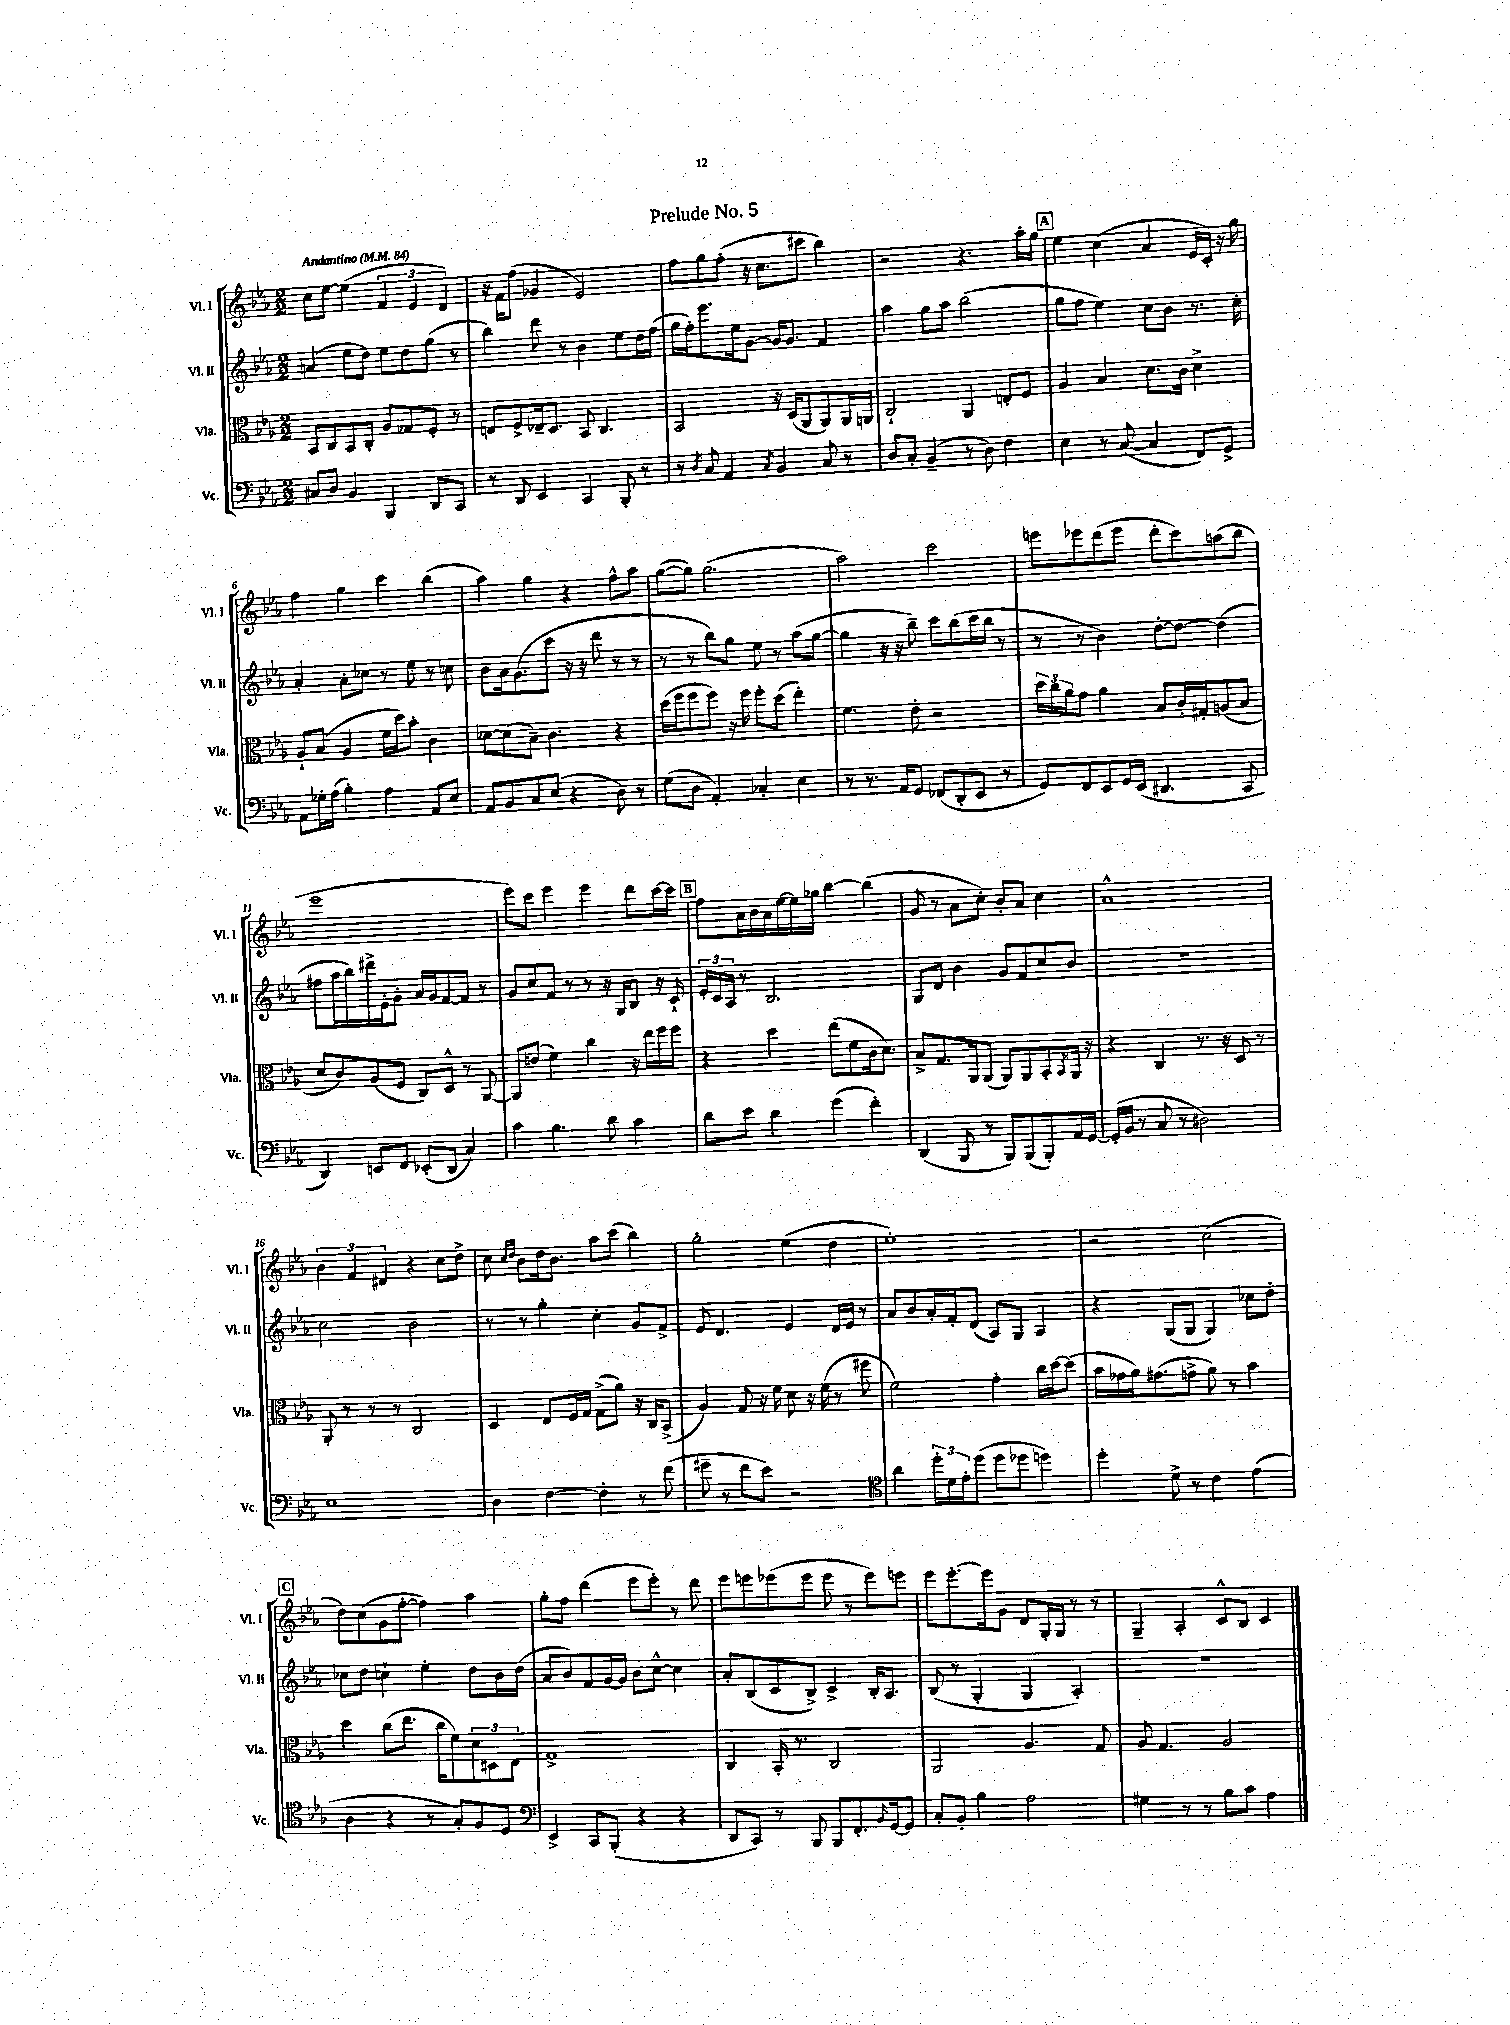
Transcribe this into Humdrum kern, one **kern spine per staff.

**kern	**kern	**kern	**kern
*staff4	*staff3	*staff2	*staff1
*clefF4	*clefC3	*clefG2	*clefG2
*k[b-e-a-]	*k[b-e-a-]	*k[b-e-a-]	*k[b-e-a-]
*M2/2	*M2/2	*M2/2	*M2/2
*MM84	*MM84	*MM84	*MM84
8C#	8BB-	(4a	8cc
8D	8C	.	[8ee-
4BB-	8BB-	8ee-	(4ee-]
.	8C'	8dd)	.
4BBB-	8A-	8ee-	6f
.	8G-	8dd	.
.	.	.	6e-
8DD	8F'	(8gg	.
.	.	.	6d)
8CC	8r	8r	.
=	=	=	=
8r	8E	4bb-)	16r
.	.	.	16f
8DD	8F^	.	(8ff
4EE-	16E-~	8ddd	4g-
.	8.D	.	.
.	.	8r	.
4CC	8BB-	4b-	2e-)
.	4.C	.	.
8BBB-'	.	8ee-	.
8r	.	16dd	.
.	.	(16ff	.
=	=	=	=
8r	2BB-	16gg	8ff
.	.	16ff')	.
8qD	.	.	.
8C	.	8.eee-	8gg
4AA-	.	.	(8ff'
.	.	16ee-	.
.	.	[8g	16r
.	.	.	8.cc
8qC	.	.	.
4BB-	16r	16g]	.
.	(16D	8.g	.
.	8AA-	.	8ccc#
8C	8AA-)	4f	4bb-)
8r	16AA-	.	.
.	16AA	.	.
=	=	=	=
8D	2C`	4aa-	2r
8C'	.	.	.
(4BB-~	.	8gg	.
.	.	8aa-	.
8r	4AA-	(2bb-	4.r
8D)	.	.	.
4F	8E'	.	.
.	8F	.	16aa-'
.	.	.	16gg
=	=	=	=
4E-	4A-	8gg	4ee-
.	.	8ff	.
8r	4B-	4ee-)	(4cc
([8C	.	.	.
4C]	8.d	8cc	4a-
.	.	8b-	.
.	16c	.	.
8FF)	4d^	8.r	16e-
.	.	.	16c')
8GG^	.	.	16r
.	.	16cc'	16gg
=	=	=	=
8AA-	8A-`	4a-'	4ff
16G-'	(8B-	.	.
(16A-	.	.	.
4B-')	4A-	8a-'	4gg
.	.	8cc-	.
4A-	16f	8r	4ccc
.	16dd)	.	.
.	8b-'	8ee-	.
8AA-	4c	8r	(4bb-
8E-	.	8cc	.
=	=	=	=
8AA-	[8d-	8b-	4aa-)
8BB-	(8d-]	16a-	.
.	.	(8.g	.
8C	8B-~)	.	4gg
(8E-	4.c	8ccc	.
4r	.	16r	4r
.	.	16r	.
.	.	8ddd	.
8D)	4r	8r	8ff^^
8r	.	8r	8aa-
=	=	=	=
(8G	(16dd	8r	([8gg
.	16ff	.	.
8D	8ff	8r	8gg])
4AA-')	8ff)	8bb-)	(2.gg
.	16r	8gg	.
.	16ff	.	.
4C-'	8ff'	8ee-	.
.	(8dd	8r	.
4E-	4ee-')	(8aa-	.
.	.	[8gg	.
=	=	=	=
8r	4.f	4gg]	2aa-)
8.r	.	.	.
.	.	16r	.
16AA-	.	16r	.
8GG	8e-'	8bb-~)	.
(8FF-	2r	8ccc	2ccc
8DD'	.	(8bb-	.
8EE-	.	16ccc	.
.	.	16bb-	.
8r	.	8r	.
=	=	=	=
8GG)	24dd	8r	8eee
.	24cc	.	.
.	24a-	.	.
8FF	8g	8r	8eee-
8EE-	4a-	4b-)	(8ddd
16GG	.	.	8eee-
(16EE-	.	.	.
4.DD#	8B-	[8dd'	8ddd'
.	16c'	8dd_	8ccc)
.	16G#'	.	.
.	(8A	(4dd]	(8aa
8CC	8B-	.	8bb-
=	=	=	=
4DD)	8d	8ff#	1eee-
.	8c)	16aa-	.
.	.	16bb-)	.
8EE	(8A-	16ddd#^	.
.	.	16e-'	.
8FF	8F	8g'	.
(8EE-'	8C)	16a-	.
.	.	16g	.
8DD	8D^^	[8f	.
4C)	8r	8f]	.
.	[8AA-	8r	.
=	=	=	=
4c	8AA-]	8g	8eee-)
.	(8e	8cc	8ccc
4.B-	4f)	8f	4eee-
.	.	8r	.
.	4cc	8r	4eee-
8d	.	16r	.
.	.	16G	.
4c	16r	8B-	8ddd
.	16ee-	.	.
.	16ff	16r	[16ccc
.	16ff	16c`	16ccc]
=	=	=	=
8d	4r	24e-'	8ff
.	.	24c	.
.	.	24A-	.
8e-	.	8r	16a-
.	.	.	16b-
4d	4dd	2.B-	16a-
.	.	.	[16ee-
.	.	.	16ee-]
.	.	.	16gg-
(4g	(8ee-	.	[4bb-
.	8f	.	.
4f')	16c	.	(4bb-]
.	8.d)	.	.
=	=	=	=
(4DD	8B-^	8G	8g
.	8.G	8d	8r
8BBB-	.	4b-	8a-
.	16AA-	.	.
8r	(8AA-	.	8cc')
8BBB-)	8AA-)	8g	8b-'
(8BBB-	8AA-	8f	8a-
8BBB-')	8BB-'	8cc	4cc
.	8qBB-	.	.
16AA-	16AA-	8b-	.
[16GG	16r	.	.
=	=	=	=
(16GG']	4r	1r	1a-^^
16BB-	.	.	.
8r	.	.	.
8C	4C	.	.
8r	.	.	.
2D#)	8.r	.	.
.	16r	.	.
.	8D	.	.
.	8r	.	.
=	=	=	=
1E-	8AA-'	2cc	6b-
.	8r	.	.
.	.	.	6f
.	8r	.	.
.	.	.	6d#
.	8r	.	.
.	2C	2b-	4r
.	.	.	8cc
.	.	.	8dd^
=	=	=	=
4D	4D	8r	8cc
.	.	.	16qqcc
.	.	.	16qqdd
.	.	8r	8b-
[4F	8E-	4gg'	16dd
.	.	.	8.b-
.	16F	.	.
.	16G	.	.
4F']	(8G^	4cc'	8aa-
.	8a-)	.	(8ccc
8r	16r	8g	4bb-)
.	16C	.	.
(8f	(8BB-^	8f^	.
=	=	=	=
8g#~	4A-)	8e-	2gg'
8r	.	4.d	.
8f	8G	.	.
8e-)	16r	.	.
.	16f	.	.
2r	8d	4e-	(4ee-
.	16r	.	.
.	(16f	.	.
.	8r	16d	4dd
.	.	16e-	.
.	8ff#	8r	.
=	=	=	=
*clefC4	*	*	*
4a-	2f)	8a-	1ee-')
.	.	8b-	.
24dd'	.	16a-'	.
24d	.	.	.
.	.	16f'	.
24e-'	.	.	.
(8dd	.	(8d	.
8dd	4g'	8A-)	.
8dd-	.	8G	.
4dd)	16cc	4A-	.
.	[16dd	.	.
.	(8dd]	.	.
=	=	=	=
4dd'	16b-	4r	2r
.	16g-	.	.
.	16a-)	.	.
.	(8.g#	.	.
8d^	.	(8G	.
8r	8g^	8G	.
4c	8a-)	4G)	(2cc
.	8r	.	.
(4e-	4b-	8cc-	.
.	.	8dd'	.
=	=	=	=
4A-	4dd	8cc-	8dd)
.	.	8dd	(8cc
4r	(8cc	4cc`	8g
.	8.ee-	.	[8ff'
8r	.	4ee-'	4ff])
.	16cc	.	.
8G')	8f)	.	.
8F	12d	8dd	4aa-
.	12D#	.	.
8D	.	16b-	.
.	12E-	.	.
.	.	(16dd	.
=	=	=	=
*clefF4	*	*	*
4EE-^	1G^	8a-	8gg'
.	.	8b-)	8ff
8CC	.	8f	(4ddd
(8BBB-'	.	[16g	.
.	.	16g]	.
4r	.	8b-	8eee-
.	.	[8cc^^	8eee-')
4r	.	4cc]	8r
.	.	.	8ddd
=	=	=	=
8DD	4C	8a-'	8eee-
8CC)	.	(8B-	8eee
8r	16BB-'	8c	(8eee-
.	8.r	.	.
8BBB-	.	8B-^)	8eee-
8BBB-	2C	4c^	8eee-
8.FF'	.	.	8r
.	.	16B-'	8eee-)
16qqBB-	.	.	.
[16GG	.	8.A-	.
8GG]	.	.	8eee
=	=	=	=
8C'	2AA-	(8B-	8eee-
8BB-'	.	8r	[8.eee-'
4B-	.	4G'	.
.	.	.	16eee-]
.	.	.	8g
2A-	4.A-	4G	8d
.	.	.	16G'
.	.	.	16G
.	.	4A-')	8r
.	8G	.	8r
=	=	=	=
4G#	8A-	1r	4G~
.	4.G	.	.
8r	.	.	4A-'
8r	.	.	.
8B-	2A-	.	8c^^
8c	.	.	8B-
4A-	.	.	4c
==	==	==	==
*-	*-	*-	*-
